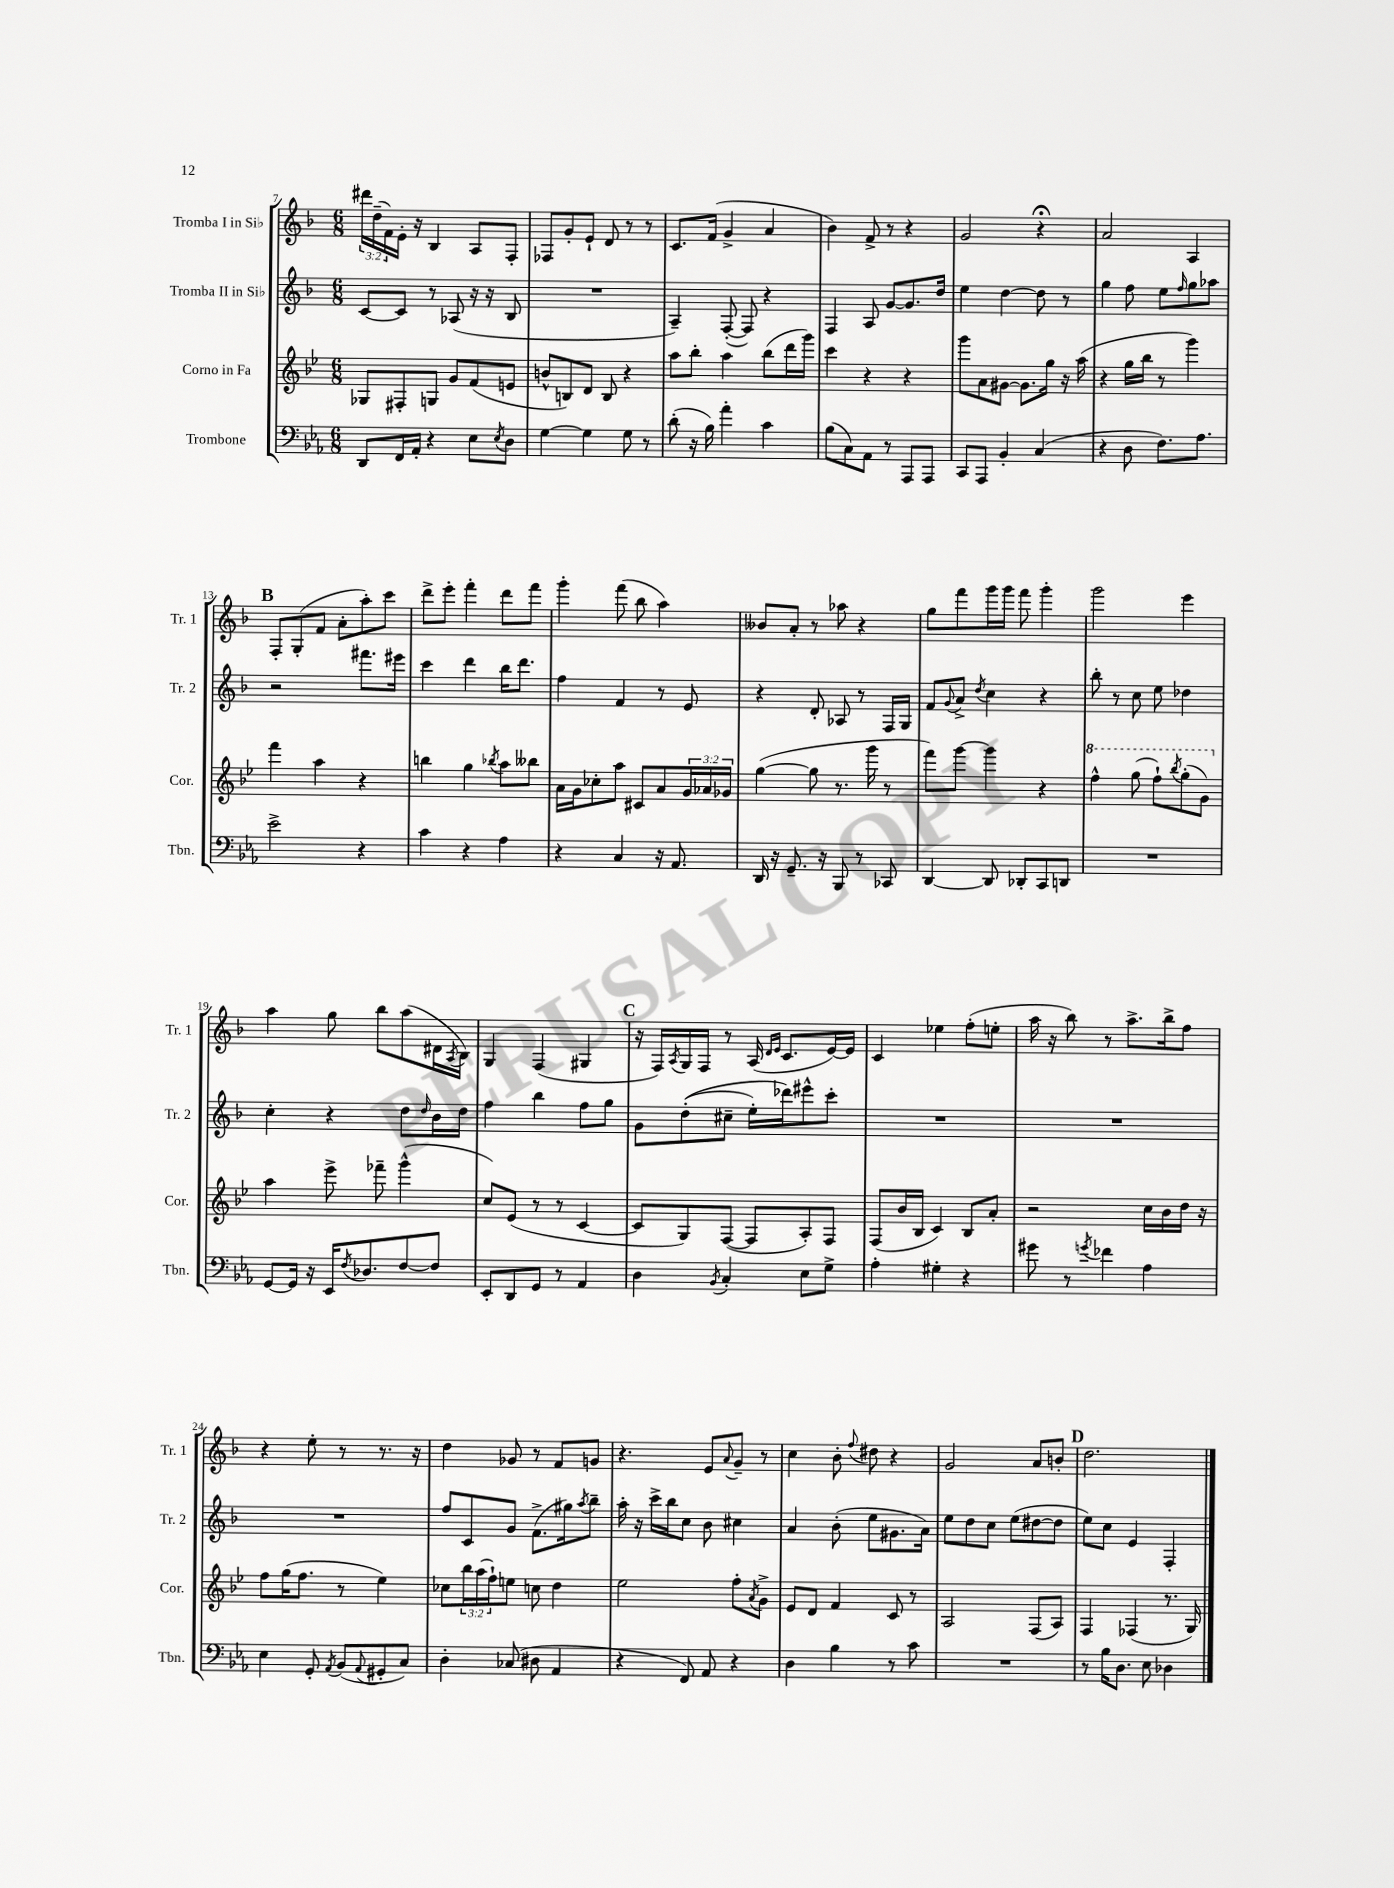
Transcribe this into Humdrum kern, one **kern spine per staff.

**kern	**kern	**kern	**kern
*staff4	*staff3	*staff2	*staff1
*clefF4	*clefG2	*clefG2	*clefG2
*k[b-e-a-]	*k[b-e-]	*k[b-]	*k[b-]
*M6/8	*M6/8	*M6/8	*M6/8
8DD	8G-	[8c	24ddd#
.	.	.	(24dd~
.	.	.	24f)
16FF	8F#'	8c]	16e'
16AA-'	.	.	16r
4r	8G	8r	4B-
.	8g	(8A-	.
8E-	(8f	16r	8A
.	.	16r	.
8qE-	.	.	.
8D	8e	8B-	8F'
=	=	=	=
[4G	8b^^	2.r	8F-
.	8B)	.	8g'
4G]	8d	.	8e`
.	8B	.	8d
8G	4r	.	8r
8r	.	.	8r
=	=	=	=
(8d'	8aa	4A~)	8.c
16r	8bb-'	.	.
16B-)	.	.	(16f
4a-'	4aa	([8F'	4g^
.	.	8F])	.
4c	(8bb-	4r	4a
.	16ddd	.	.
.	16ggg)	.	.
=	=	=	=
(8B-	4ccc	4F	4b-)
8C)	.	.	.
8AA-	4r	8A	8f^
8r	.	[8g	8r
8AAA-	4r	8.g]	4r
8AAA-	.	.	.
.	.	16dd	.
=	=	=	=
8CC	8ggg	4ee	2g
8AAA-	8a	.	.
4BB-'	[8g#	[4dd	.
.	8.g#]	.	.
(4C	.	8dd]	4r;
.	16gg	.	.
.	16r	8r	.
.	(16aa	.	.
=	=	=	=
4r	4r	4gg	2a
8D	16gg	8ff	.
.	16bb-	.	.
8.F)	8r	8ee	.
.	.	16qqff	.
.	4ggg)	8gg	4A
8.A-	.	.	.
.	.	8aa-	.
=	=	=	=
2e-^	4fff	2r	8F'
.	.	.	(8G'
.	4aa	.	8f
.	.	.	8a'
4r	4r	8.fff#	8aa')
.	.	.	8ccc
.	.	16eee#	.
=	=	=	=
4c	4bb	4ccc	8ddd^
.	.	.	8eee'
4r	4gg	4ddd	4fff'
.	8qbb-	.	.
4A-	8aa	16bb-	8ddd
.	.	8.ddd	.
.	8bb--	.	8fff
=	=	=	=
4r	16a	4ff	4ggg'
.	16g	.	.
.	8cc-'	.	.
4C	8aa	4f	(8fff
.	8c#	.	8bb-
16r	8a	8r	4aa)
8.AA-	.	.	.
.	24g	8e	.
.	24a-	.	.
.	24g-	.	.
=	=	=	=
16DD	([4gg	4r	8b--
16r	.	.	.
8.GG~	.	.	8a'
.	8gg]	8d'	8r
16r	.	.	.
8BBB-	8.r	8A-	8aa-
8r	.	8r	4r
.	16ggg	.	.
8CC-	8r	16F	.
.	.	16G	.
=	=	=	=
[4DD	8fff)	8f	8gg
.	.	8qqg	.
.	[8ggg	8a^	8fff
.	.	8qdd	.
8DD]	4ggg]	4cc	16ggg
.	.	.	16ggg
8DD-'	.	.	8fff
8CC	4r	4r	4ggg'
8DD	.	.	.
=	=	=	=
2.r	4fff^^	8bb-'	2ggg
.	.	8r	.
.	(8ggg	8cc	.
.	8fff`)	8ee	.
.	8qbbb-	.	.
.	(8ggg'	4dd-	4eee
.	8gg)	.	.
=	=	=	=
[8GG	4aa	4cc'	4aa
16GG]	.	.	.
16r	.	.	.
16EE-	8eee-^	4r	8gg
8qF	.	.	.
8.D-	.	.	.
.	8fff-~	.	8bb-
[8F	(4ggg^^	8dd	(8aa
.	.	16qqdd	.
8F]	.	16b-	16d#
.	.	.	8qA
.	.	16dd	16B-)
=	=	=	=
8EE-'	8cc)	4ff	4G
8DD	(8e-	.	.
8GG	8r	4bb-	(4F
8r	8r	.	.
4AA-	[4c	8ff	4G#
.	.	8gg	.
=	=	=	=
4D	8c]	8g	16r
.	.	.	16F)
.	.	.	8qA
.	8G)	&((8dd'	16G
.	.	.	16F
8qBB-	.	.	.
4C'	([8F	8cc#~	8r
.	8F]	16ee')	(16A
.	.	.	16qqd
.	.	.	16qqe
.	.	16ddd-&)	8.c
8E-	8A')	8eee#^^	.
8G^	8F	8ccc'	[16e)
.	.	.	16e]
=	=	=	=
4A-'	(8F	2.r	4c
.	16b-	.	.
.	16B-	.	.
4G#'	4c)	.	4ee-
4r	8B-	.	(8ff'
.	8a'	.	8ee'
=	=	=	=
8g#	2r	2.r	16aa
.	.	.	16r
8r	.	.	8bb-)
8qg	.	.	.
4f-	.	.	8r
.	.	.	8.aa^
4A-	16cc	.	.
.	16b-	.	16bb-^
.	16dd	.	8ff
.	16r	.	.
=	=	=	=
4E-	8ff	2.r	4r
.	(16gg	.	.
.	8.ff	.	.
8GG'	.	.	8ee'
8qAA-	.	.	.
(8BB-	8r	.	8r
8qqAA-	.	.	.
8GG#'	4ee-)	.	8.r
8C)	.	.	.
.	.	.	16r
=	=	=	=
4D'	8cc-	8ff	4dd
.	24bb-	8c	.
.	(24aa	.	.
.	24ff`)	.	.
(8C-	8ee	8g	8g-
8D#	8cc	(8.f^	8r
4AA-	4dd	.	8f
.	.	16gg#)	.
.	.	8qaa	.
.	.	8bb-~	8g
=	=	=	=
4r	2ee-	16aa'	4.r
.	.	16r	.
.	.	16ccc^	.
.	.	16bb-	.
8FF)	.	8cc	.
8AA-	.	8b-	8e
.	.	.	8qqa
4r	8ff'	4cc#	8g~
.	8qa	.	.
.	8g^	.	8r
=	=	=	=
4D	8e-	4a	4cc
.	8d	.	.
4B-	4f	(8b-'	8b-'
.	.	.	8qqff
.	.	8ee	8dd#
8r	8c	8.g#	4r
8c	8r	.	.
.	.	16a)	.
=	=	=	=
2.r	2A	8ee	2g
.	.	8dd	.
.	.	8cc	.
.	.	(8ee	.
.	(8F	[8dd#	8a
.	8A)	8dd#]	8b'
=	=	=	=
8r	4F	8ee)	2.dd
16B-	.	8cc	.
8.D	.	.	.
.	(4F-	4e	.
8E-	.	.	.
4D-	8.r	4F'	.
.	16G)	.	.
==	==	==	==
*-	*-	*-	*-
